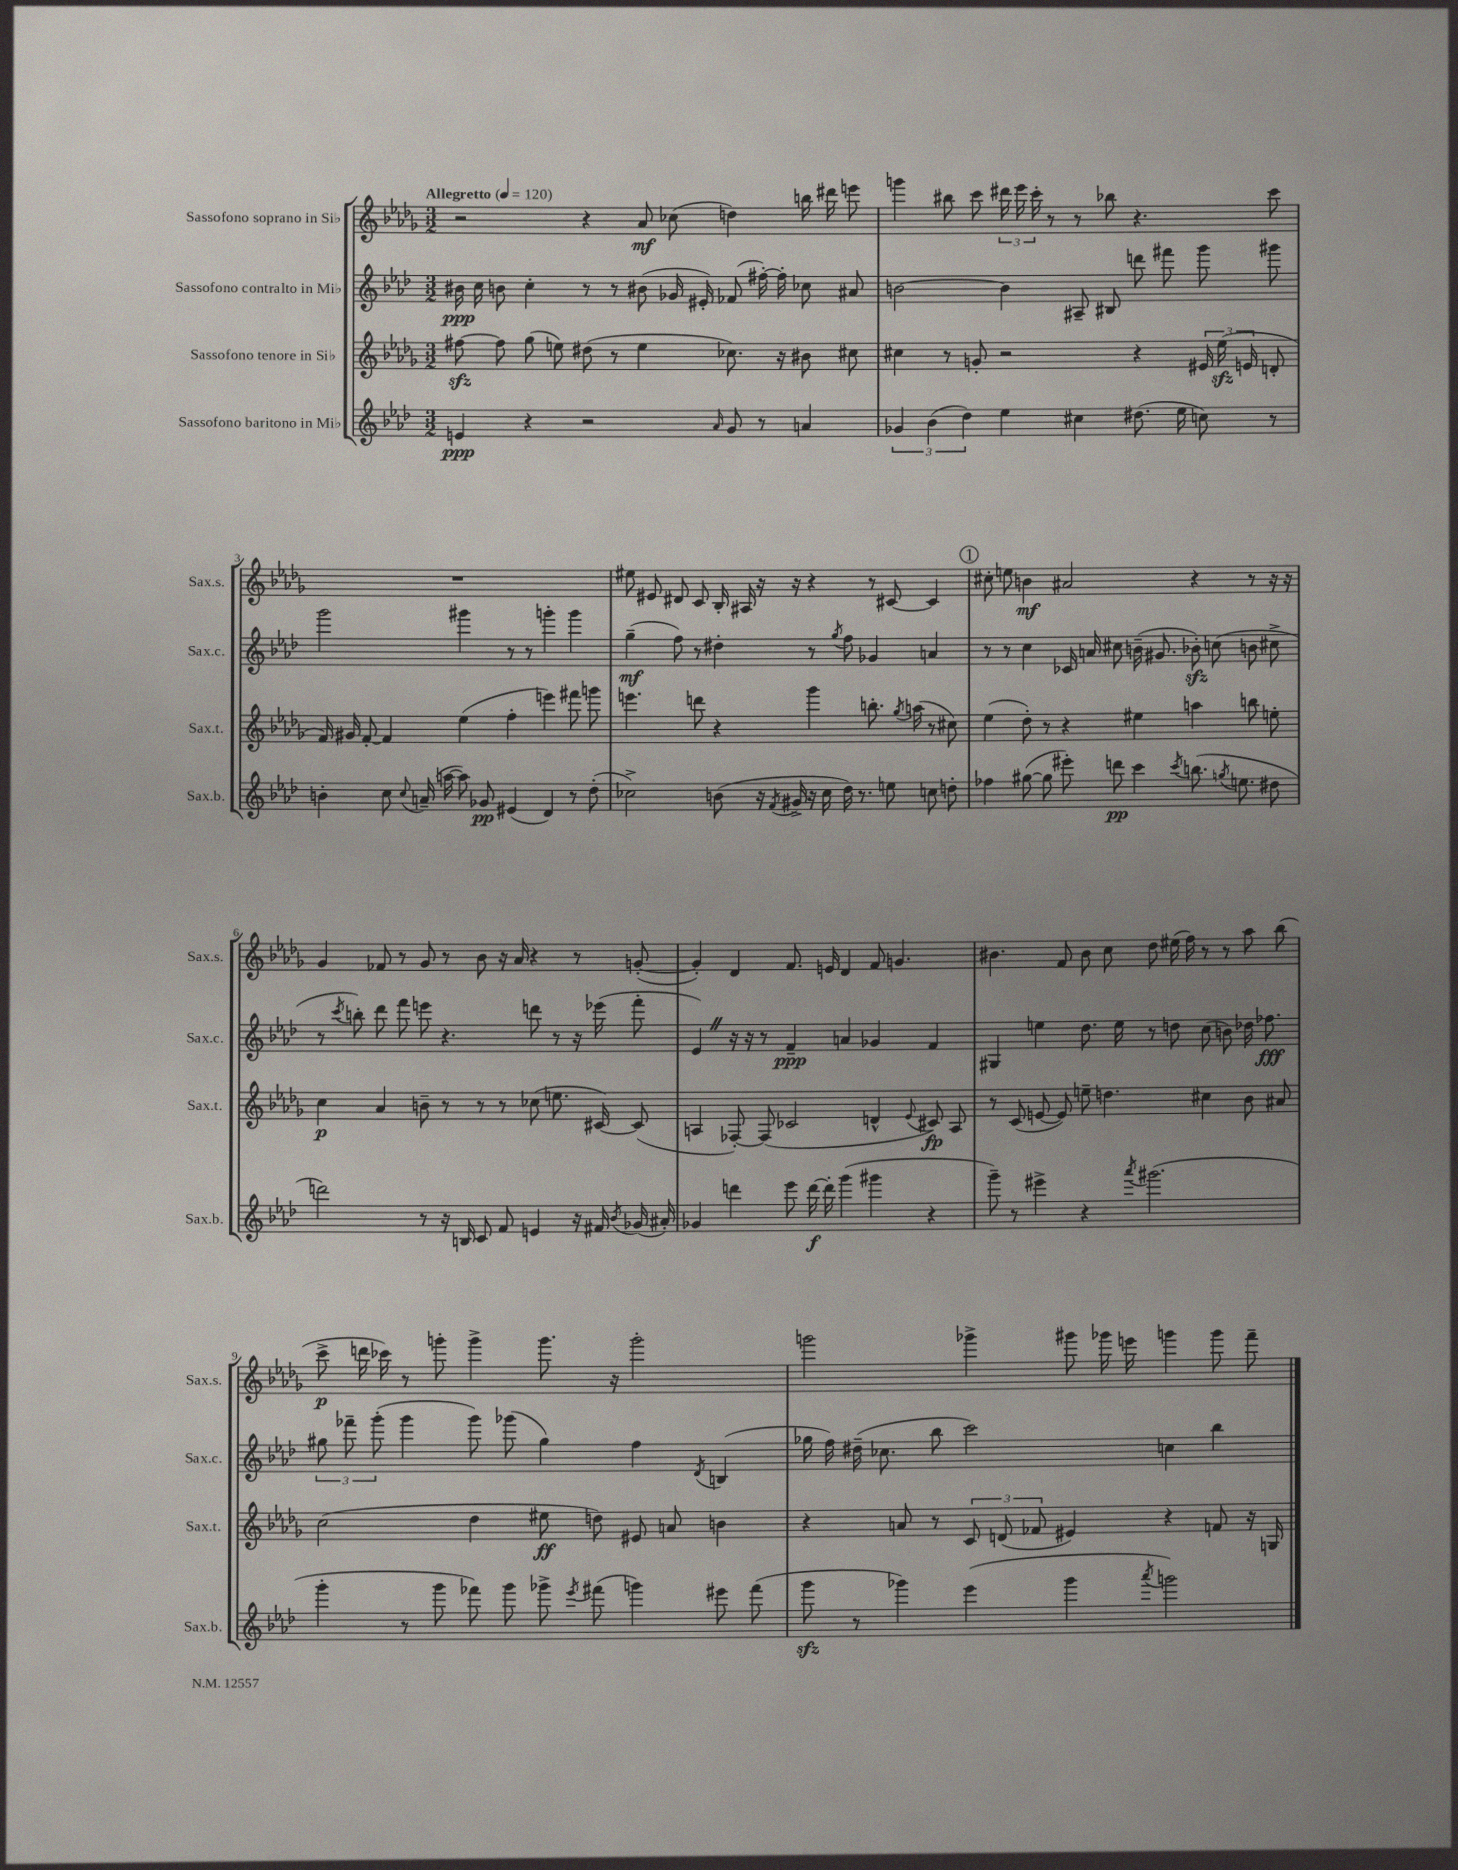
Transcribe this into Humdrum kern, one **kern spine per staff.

**kern	**kern	**kern	**kern
*staff4	*staff3	*staff2	*staff1
*clefG2	*clefG2	*clefG2	*clefG2
*k[b-e-a-d-]	*k[b-e-a-d-g-]	*k[b-e-a-d-]	*k[b-e-a-d-g-]
*M3/2	*M3/2	*M3/2	*M3/2
*MM120	*MM120	*MM120	*MM120
4e	[8ff#	16b#	2r
.	.	16cc	.
.	8ff#]	8b	.
4r	(8gg-	4cc'	.
.	8ee)	.	.
2r	(8dd#	8r	4r
.	8r	8r	.
.	4ee	(8b#	8a-
.	.	16g-	(8cc-
.	.	16e#')	.
16qqa-	.	.	.
8g	8.cc-)	(8f-	4dd)
8r	.	[16ff#')	.
.	16r	16ff#']	.
4a	8b#	8cc-	16bb
.	.	.	16ddd#
.	8cc#	8a#	8eee
=	=	=	=
6g-	4cc#	[2b	4ggg
(6b-	.	.	.
.	8r	.	8bb#
6dd-)	.	.	.
.	8g'	.	8ccc
4ee-	2r	4b]	24ddd#
.	.	.	24eee-
.	.	.	24ccc'
.	.	.	8r
4cc#	.	8A#~	8r
.	.	8B#	8bb-
(8.dd#	4r	8ddd	4.r
.	.	8fff#	.
16ee-	.	.	.
8cc)	24e#	8ggg	.
.	(24ee-	.	.
.	24e	.	.
8r	8d'	8ggg#	8ccc
=	=	=	=
4b'	16f)	2ggg	1.r
.	16g#	.	.
.	[8f'	.	.
8cc	4f]	.	.
8qqcc	.	.	.
(16a~	.	.	.
[16aa	.	.	.
8aa])	(4ee-	4ggg#	.
8g-	.	.	.
(4e#	4ff'	8r	.
.	.	8r	.
4d-)	4eee)	4ggg'	.
8r	8fff#	4ggg	.
(8dd-'	8ggg	.	.
=	=	=	=
2cc-^)	4.eee	(4gg~	8ee#
.	.	.	8e#
.	.	8ff)	8d#
.	8ddd	8r	8c
(8b	4r	4dd#'	16B-'
.	.	.	16A#
16r	.	.	16r
8qf	.	.	.
16g#^	.	.	16r
16r	4ggg-	8r	4r
16cc-	.	.	.
.	.	8qgg	.
16dd-)	.	8ff	.
8.r	.	.	.
.	8.bb'	4g-	8r
8ee	.	.	[8c#
.	8qgg-	.	.
.	(16aa	.	.
8cc	8r	4a	4c#]
8dd'	8cc#)	.	.
=	=	=	=
4ff-	(4ee-	8r	8cc#'
.	.	8r	8ee
([8gg#	8dd-')	4cc	4b
8gg#]	8r	.	.
8eee#')	4r	16c-	2a#
.	.	16a	.
8ddd	.	8cc#	.
4ccc	4ee#	(16b~	.
.	.	8.g#	.
8qccc	.	.	.
(8.bb	4aa	8b-')	4r
.	.	(8cc	.
8qgg	.	.	.
8.ee	.	.	.
.	8bb	8b	8r
8dd#	8ee'	8cc#^	16r
.	.	.	16r
=	=	=	=
2ddd)	4cc	8r	4g-
.	.	8qccc	.
.	.	8bb')	.
.	4a-	8ddd-	8f-
.	.	8fff	8r
8r	8b~	8eee	8g-
16r	8r	4.r	8r
16B	.	.	.
8c	8r	.	8b-
8f	8r	.	16r
.	.	.	16a-
4e	(8cc-	8ddd	4r
.	8.ee	8r	.
16r	.	16r	8r
16f#	[16c#)	(16eee-	.
8qb-	.	.	.
(16g-	(8c#]	8fff'	([8g'
16a#')	.	.	.
=	=	=	=
4g-	4A	4e-)	4g'])
4ddd	[8F-')	16r	4d-
.	.	16r	.
.	(8F-]	8r	.
8eee-	2c-	4f~	8.f
[16ddd	.	.	.
16ddd']	.	.	16e
(4ggg	.	4a	4d-
4ggg#	4d^^	4g-	8f
.	.	.	4.g
.	8qqe-	.	.
4r	8c#)	4f	.
.	8A	.	.
=	=	=	=
8ggg~)	8r	4G#	4.b#
8r	(8c	.	.
4eee#^	[8e	4ee	.
.	8e])	.	8f
4r	8ee~	8.dd-	8b#
.	4.dd	.	8cc
.	.	16ee	.
8qaaa-	.	.	.
(2.ggg#	.	8r	8dd-
.	.	8dd	(16ee#
.	.	.	16ff)
.	4cc#	(8cc	8r
.	.	8b)	8r
.	8b-	16dd-	8aa-
.	.	8.ff-	.
.	8a#	.	(8bb-
=	=	=	=
4ggg'	(2cc	12gg#	8ccc^
.	.	12fff-~	.
.	.	.	16ddd
.	.	(12ggg'	.
.	.	.	16ccc-)
8r	.	4ggg	8r
8ggg	.	.	8ggg'
8fff-)	4dd-	8ggg)	4ggg^
8ggg	.	(8ggg-	.
8ggg-^	8ee#	4gg#)	8.ggg
8qeee-	.	.	.
(8fff#	8dd)	.	.
.	.	.	16r
4ggg)	8e#	4ff	2ggg'
.	8a	.	.
.	.	8qd-	.
8eee#	4b	(4B	.
(8fff#	.	.	.
=	=	=	=
8ggg	4r	16gg-	2ggg
.	.	16ff)	.
8r	.	(16dd#~	.
.	.	8.cc-	.
4ggg-)	8a	.	.
.	8r	8bb-	.
(4eee-	12c	2ccc)	4ggg-^
.	(12d	.	.
.	12f-	.	.
4ggg-	4e#)	.	8ggg#
.	.	.	16ggg-
.	.	.	16eee
8qaaa-	.	.	.
2ggg)	4r	4cc	4ggg
.	8f	4bb-	8ggg
.	16r	.	8fff~
.	16G	.	.
==	==	==	==
*-	*-	*-	*-
